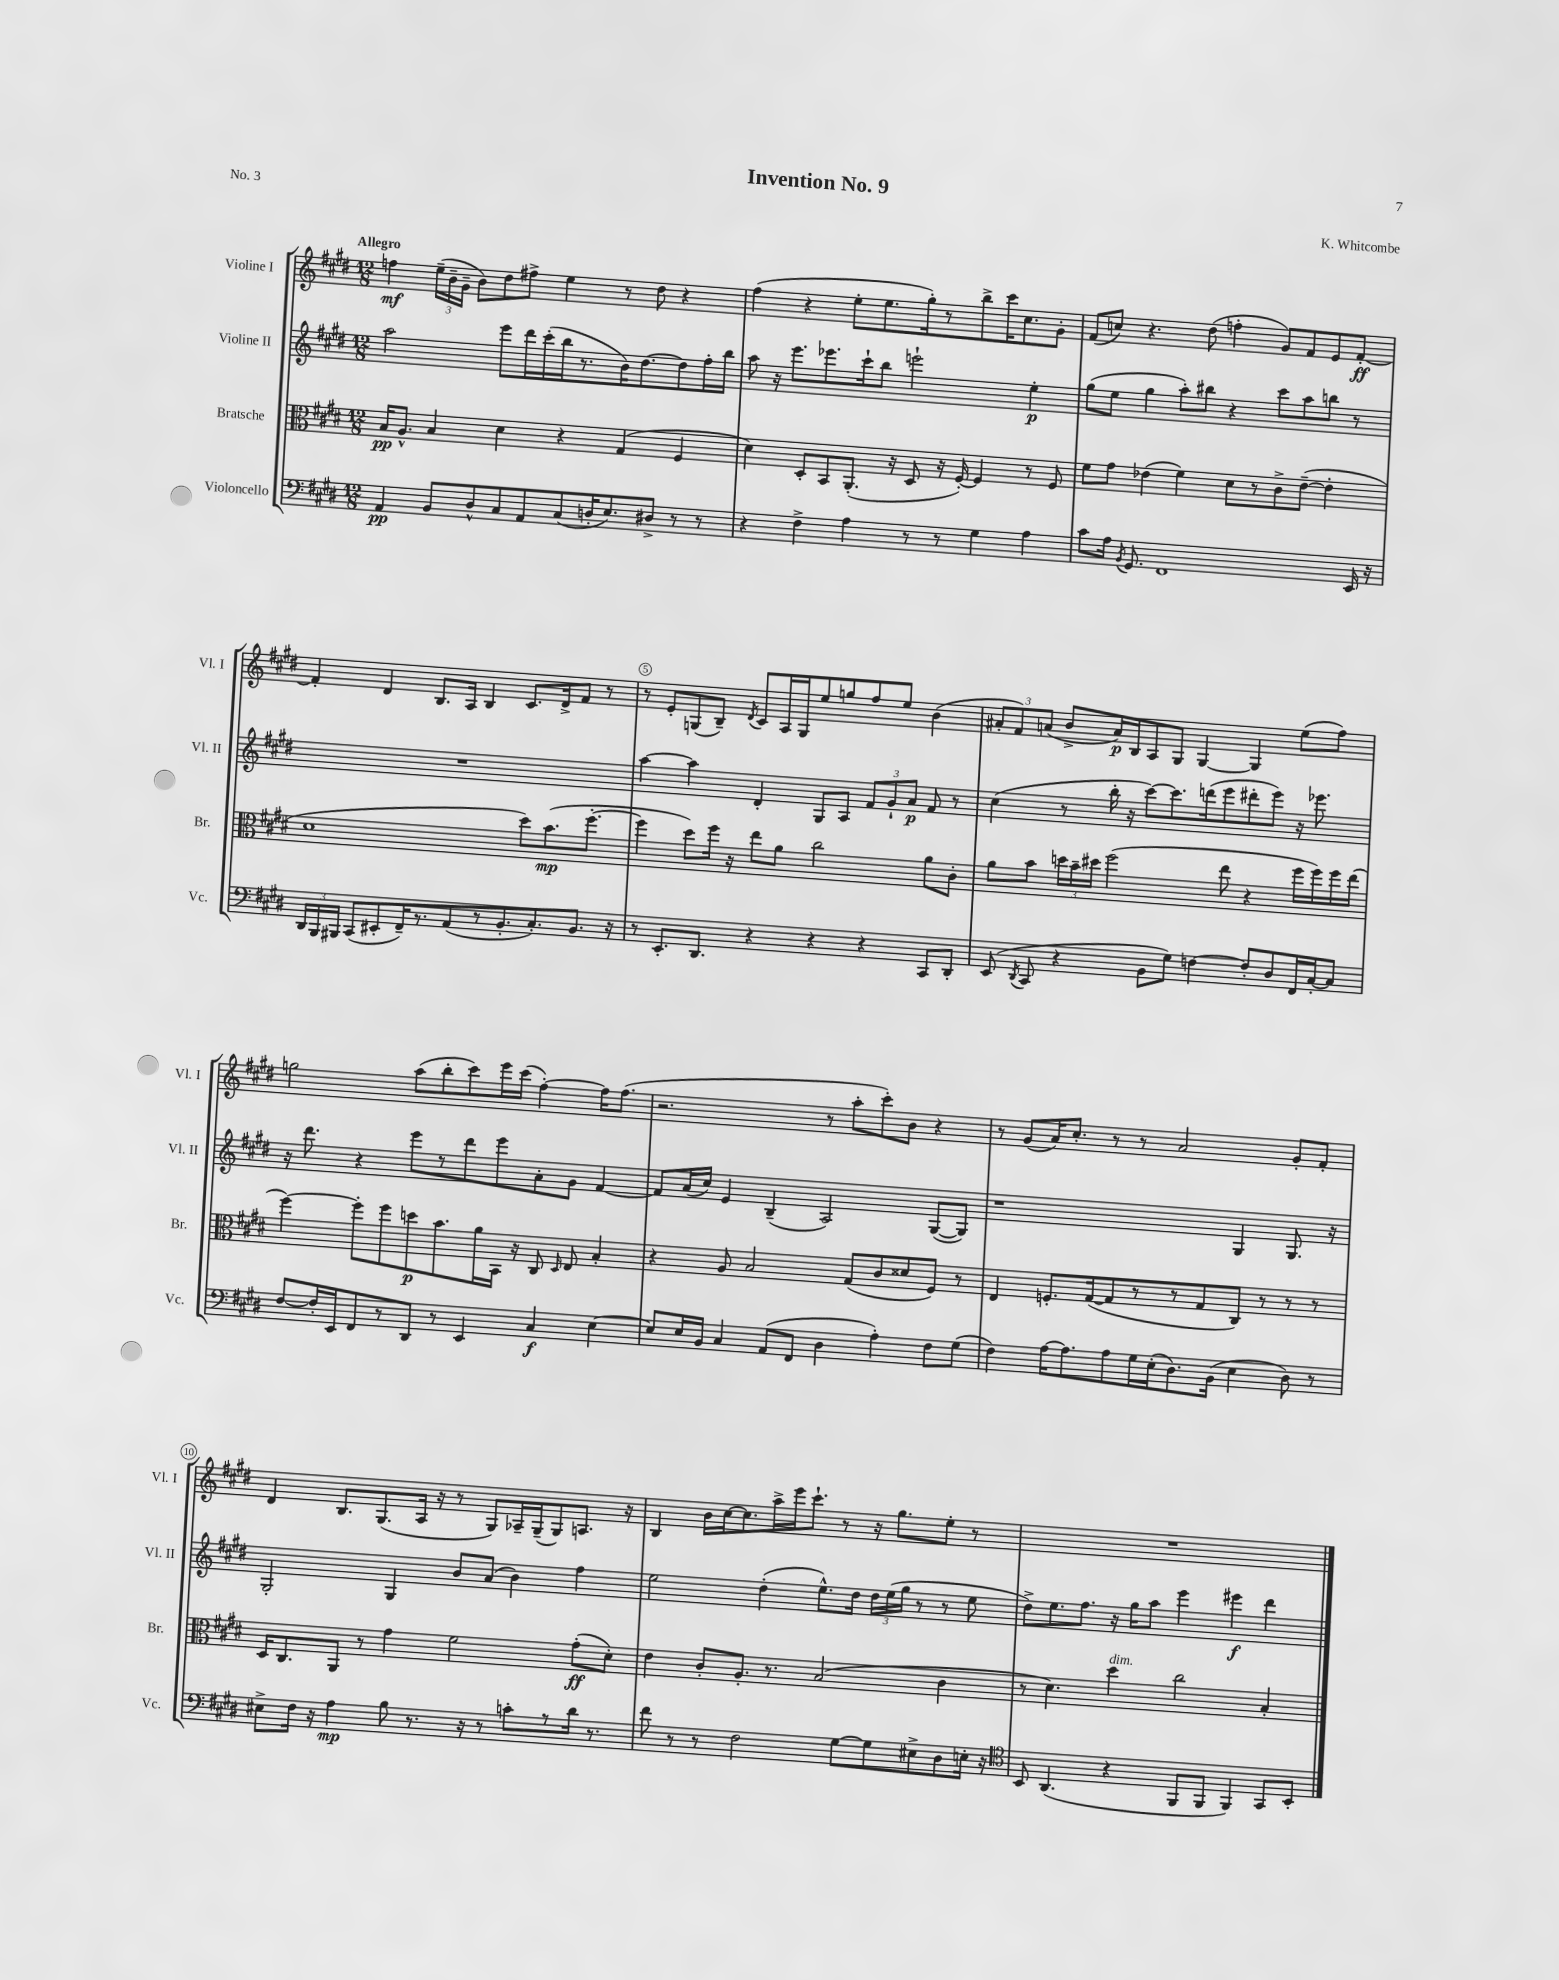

**kern	**kern	**kern	**kern
*staff4	*staff3	*staff2	*staff1
*clefF4	*clefC3	*clefG2	*clefG2
*k[f#c#g#d#]	*k[f#c#g#d#]	*k[f#c#g#d#]	*k[f#c#g#d#]
*M12/8	*M12/8	*M12/8	*M12/8
4AA	16B	2aa	4ff
.	8.A^^	.	.
8BB	4B	.	(24ee~
.	.	.	24b~
.	.	.	24g#~
8D#^^	.	.	8b)
8C#	4d#	8eee	8dd#
8AA	.	16ddd#	8ff#^
.	.	(16ccc#'	.
(8C#	4r	16bb	4ee
.	.	8.r	.
16D'	.	.	.
8.E)	.	.	.
.	(4G#	16b)	8r
.	.	[8.dd#	.
8D#^	.	.	8dd#
8r	4F#	8dd#]	4r
8r	.	16ff#'	.
.	.	16bb	.
=	=	=	=
4r	4d#)	8aa	(4ff#
.	.	16r	.
.	.	8.eee	.
4F#^	8D#'	.	4r
.	8BB	8.eee-	.
4A	(8.AA'	.	8ee'
.	.	16ccc#`	.
.	.	8bb	8.ee
.	16r	.	.
8r	8D#	2eee`	.
.	.	.	16gg#')
8r	16r	.	8r
.	[16F#')	.	.
4G#	4F#]	.	8bb^
.	.	.	16ccc#
.	.	.	8.cc#
4A	8r	4ee'	.
.	8F#	.	8g#'
=	=	=	=
8c#	8f#	(8gg#	(8f#
16A	8g#	8ee	8cc)
8qBB	.	.	.
8.GG#	.	.	.
.	(4e-	4gg#	4.r
1FF#	.	.	.
.	4f#)	8aa')	.
.	.	8bb#	(8dd#
.	8d#	4r	4ff'
.	8r	.	.
.	8c#^	8ccc#	8g#)
.	([8e-~	8aa	8f#
.	4e-']	8bb	8e
16EE	.	8r	[8f#'
16r	.	.	.
=	=	=	=
24DD#	1d#	1.r	4f#']
24BBB	.	.	.
24BBB#	.	.	.
(8CC#	.	.	.
8EE#'	.	.	4d#
16FF#~)	.	.	.
8.r	.	.	.
.	.	.	8.B
(8AA	.	.	.
.	.	.	16A
8r	.	.	4B
8.BB'	.	.	.
.	8dd#)	.	8.c#
8.C#')	.	.	.
.	(8.b	.	.
.	.	.	16d#^
8.BB	.	.	8f#
.	[8.ff#'	.	.
.	.	.	8r
16r	.	.	.
=	=	=	=
8r	4ff#]	[4aa	8r
8.EE'	.	.	8e'
.	8dd#)	4aa]	(8G
8.DD#	.	.	.
.	16ff#	.	8B~)
.	16r	.	.
.	.	.	8qd#
4r	8ee	4d#'	8c#
.	8a	.	16A
.	.	.	16G
4r	2cc#	8G#	8ee
.	.	8A	8gg
4r	.	12f#	8ff#
.	.	12g#`	.
.	.	.	8ee
.	.	12a	.
8CC#	8a	8f#	(4b
8DD#'	8c#'	8r	.
=	=	=	=
(8EE	8a	(4cc#	12a#'
.	.	.	12f#)
8qDD#	.	.	.
8CC#	8b	.	.
.	.	.	(12a
4r	24dd	8r	8b^
.	24b~	.	.
.	24dd#	.	.
.	(2ff#	16bb'	16a)
.	.	16r	16B
8BB	.	[8ccc#)	8A
8G#)	.	8.ccc#]	8G#
[4F	.	.	[4G#
.	.	(16ddd	.
.	8ee	8eee	.
8F']	4r	8ddd#'	4G#]
8D#	.	8eee)	.
16FF#	16ff#	16r	(8ee
[16C#'	16ff#)	8.eee-	.
8C#]	16ff#	.	8ff#)
.	(16ee	.	.
=	=	=	=
[8F#	[4ff#)	16r	2gg
.	.	8.ddd#	.
16F#']	.	.	.
16EE	.	.	.
8FF#	8ff#']	4r	.
8r	8ff#	.	.
8DD#	8dd	8eee	(8aa
8r	8.b	8r	8bb'
4EE	.	8ddd#	8ccc#)
.	16a	.	.
.	16BB	8eee	16eee
.	16r	.	(16ccc#
4C#	8C#	8a'	[4ff#')
.	16qqD#	.	.
.	8E	8g#	.
[4E	4B'	[4f#	16ff#]
.	.	.	(8.ff#
=	=	=	=
8E]	4r	8f#]	2.r
16E	.	(16a	.
16BB	.	16cc#)	.
4C#	8A	4e	.
.	2B	.	.
(8AA	.	(4B~	.
8FF#	.	.	.
4D#	.	2A)	8r
.	(8G#	.	8aa'
4A')	8c#	.	8ccc#')
.	8d##	.	8b
8F#	8F#)	([8G#	4r
(8G#	8r	8G#])	.
=	=	=	=
4F#)	4E	1r	8r
.	.	.	(8g#
[16A	8.F'	.	16a)
8.A]	.	.	8.cc#'
.	([16G#	.	.
8A	8G#]	.	8r
16G#	8r	.	8r
(16E'	.	.	.
8.D#)	8r	.	2a
.	8G#	.	.
(16BB	.	.	.
4E	8C#)	4G#	.
.	8r	.	.
8D#)	8r	8.G#	8g#'
8r	8r	.	8f#'
.	.	16r	.
=	=	=	=
8E#^	16D#	2G#'	4d#
.	8.C#	.	.
16F#	.	.	.
16r	.	.	.
4A	8AA	.	8.B
.	8r	.	.
.	.	.	(8.G#
8B	4g#	4G#	.
8.r	.	.	16A
.	.	.	16r
.	2f#	8b	8r
16r	.	.	.
8r	.	(8a	8G#)
8c'	.	4b)	16A-~
.	.	.	(16G#~
8r	.	.	8G#)
16d#	(8g#'	4ff#	8.A
8.r	.	.	.
.	8d#')	.	.
.	.	.	16r
=	=	=	=
8f#	4e	2ee	4B
8r	.	.	.
8r	8c#'	.	16b
.	.	.	[16cc#
2F#	8.A'	.	8.cc#]
.	.	(4dd#'	.
.	8.r	.	16aa^
.	.	.	16eee
.	.	.	8.ccc#`
.	(2B	8.ee^^)	.
[8G#	.	.	8r
.	.	16dd#	.
8G#]	.	24dd#	16r
.	.	(24ee	.
.	.	.	8.gg#
.	.	24gg#	.
8E#^	.	8r	.
8D#	4c#	8r	8ee'
16E'	.	8ee	8r
16r	.	.	.
=	=	=	=
*clefC4	*	*	*
8BB	8r	8dd#^)	1.r
(4.AA	4.d#)	8.ee	.
.	.	8.ff#	.
4r	4dd#	16r	.
.	.	16gg#	.
.	.	8aa	.
8FF#	2cc#	4eee	.
8FF#	.	.	.
4FF#)	.	4eee#	.
8GG#	4B'	4ddd#	.
8BB'	.	.	.
==	==	==	==
*-	*-	*-	*-
